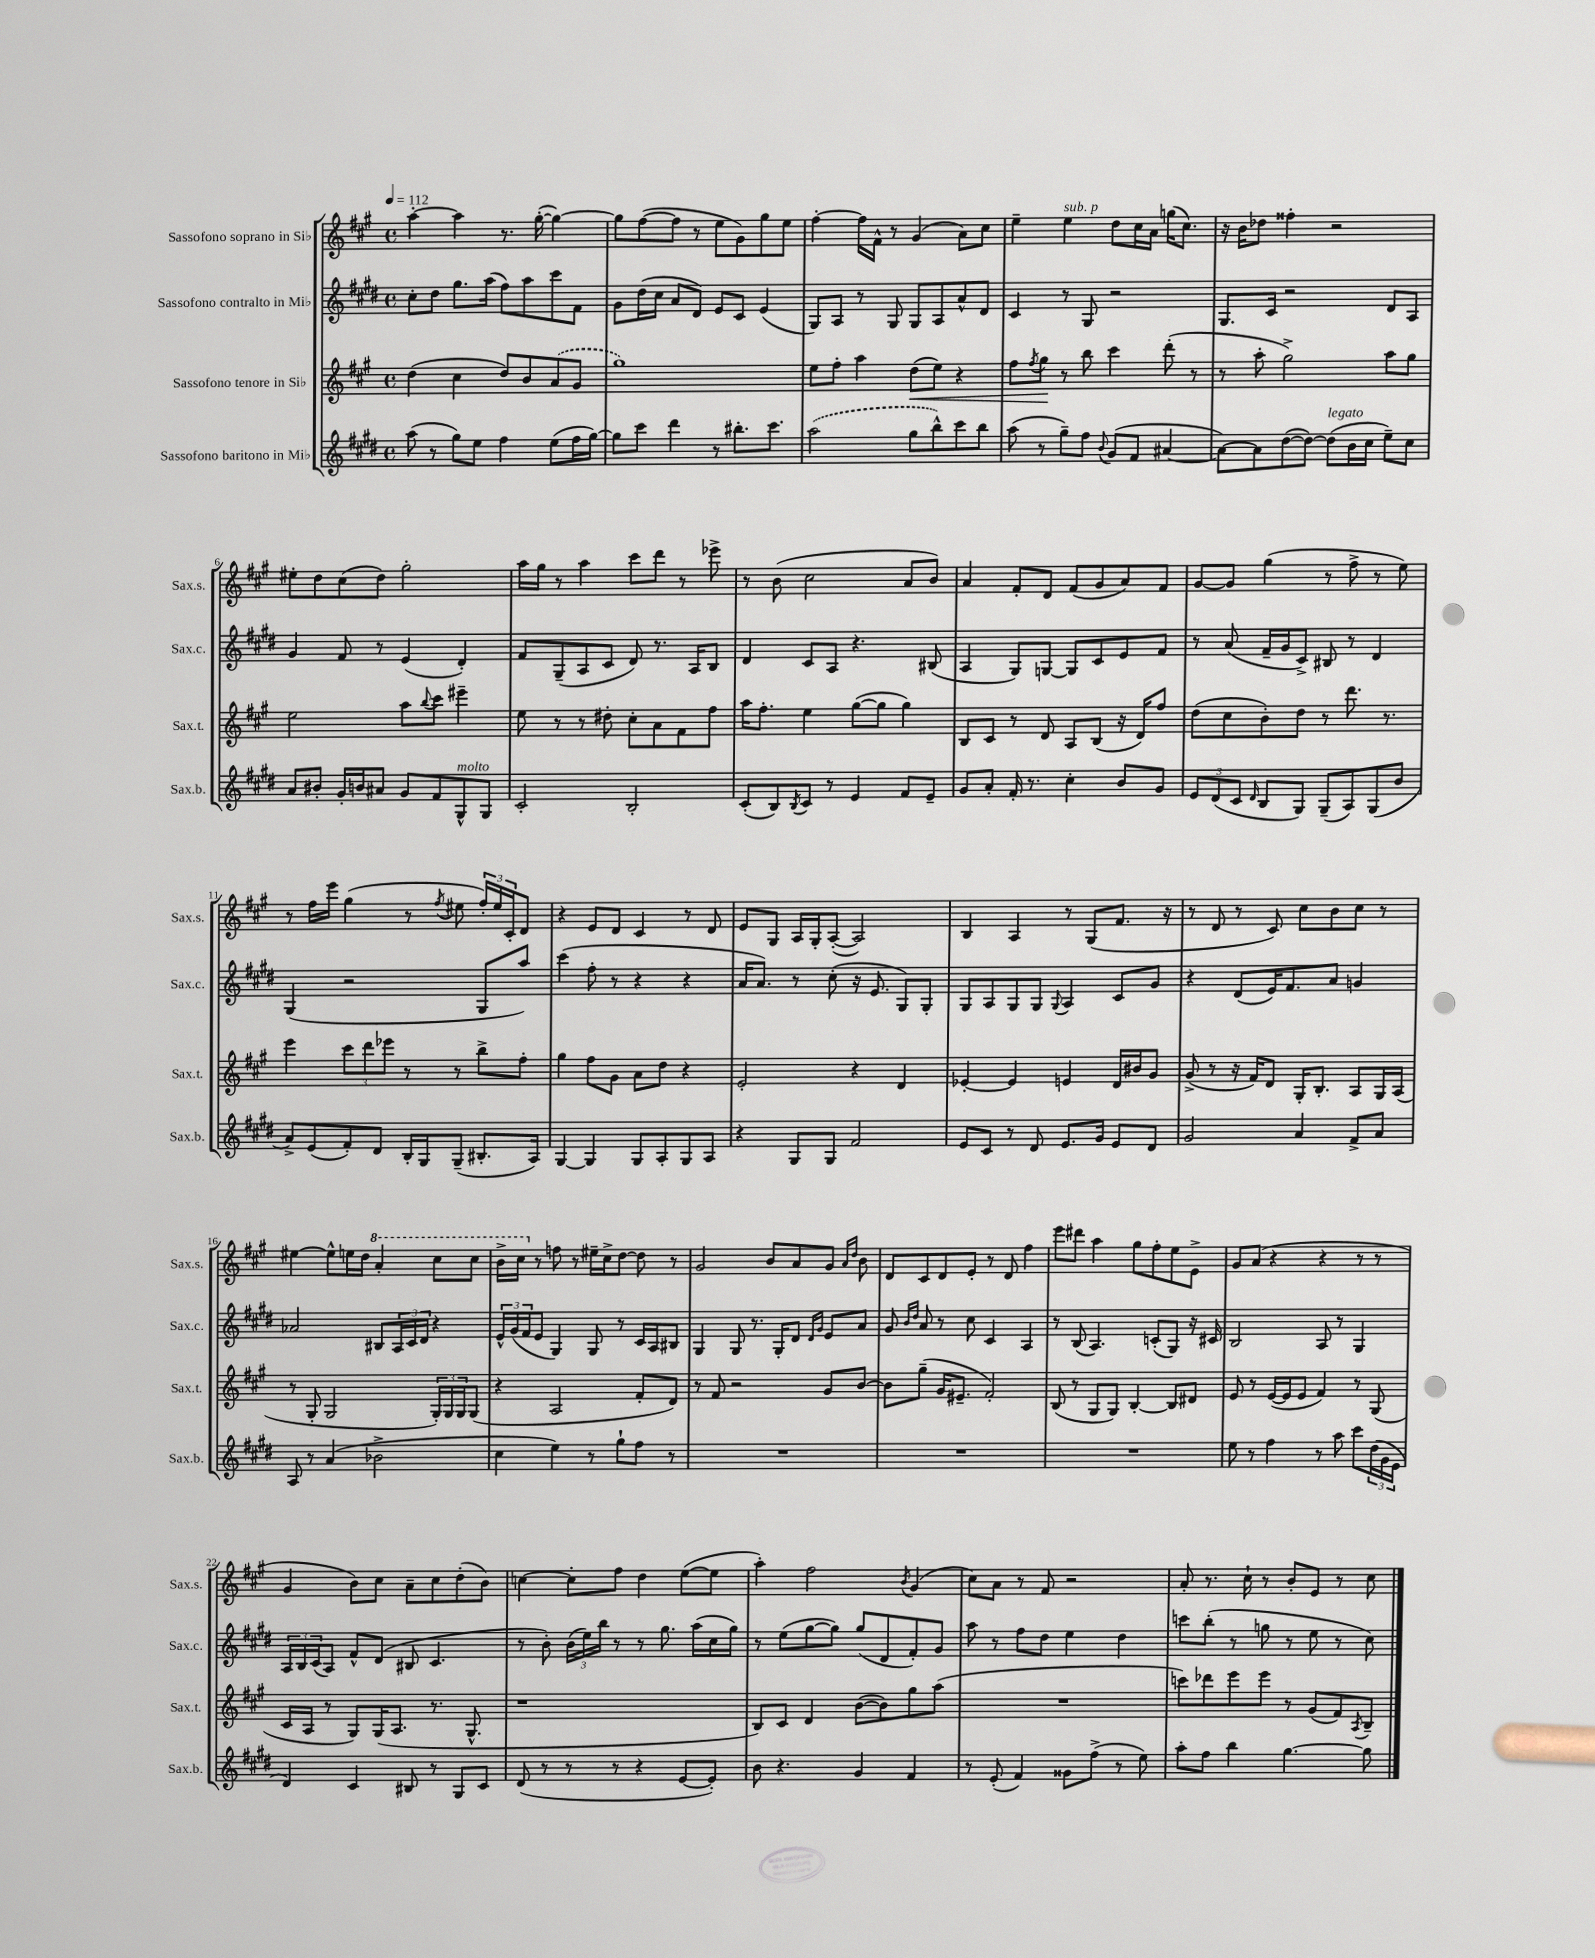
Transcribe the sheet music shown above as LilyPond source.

<<
\new StaffGroup <<
\new Staff = "s0" \with { instrumentName = "Sassofono soprano in Sib" shortInstrumentName = "Sax.s." } {
    \clef treble \key a \major \defaultTimeSignature \time 4/4 \tempo 4 = 112
    a''4~-. a''4 r8. gis''16~-.( gis''4~) |
    gis''8 fis''8~( fis''8 r8 e''8 gis'8) gis''8 e''8 |
    fis''4~-. fis''16 fis'16-^ r8 gis'4( a'8) cis''8 |
    e''4-- e''4^\markup { \italic "sub. p" } d''8 cis''16 a'16 g''16( cis''8.) |
    r16 b'16 des''8 fisis''4-. r2 |
    eis''8-. d''8 cis''8( d''8) gis''2-. |
    a''16 gis''16 r8 a''4 cis'''8 d'''8 r8 ees'''8-> |
    r8 b'8( cis''2 a'8 b'8) |
    a'4 fis'8-. d'8 fis'8( gis'8 a'8) fis'8 |
    gis'8~ gis'8 gis''4( r8 fis''8-> r8 e''8) |
    r8 fis''16 e'''16 gis''4( r8 \acciaccatura { fis''8 } eis''8 \tuplet 3/2 { fis''16-.) eis''16 cis'16-. } d'8 |
    r4 e'8 d'8 cis'4 r8 d'8 |
    e'8 gis8 a16 gis16-. a8~-.( a2) |
    b4 a4 r8 gis8( fis'8. r16 |
    r8 d'8 r8 cis'8) cis''8 b'8 cis''8 r8 |
    eis''4~ eis''8-^ e''16 d''16 \ottava #1 a''4-. cis'''8 cis'''8 |
    b''16-> cis'''16 \ottava #0 r8 f''8 r8 eis''16-- cis''16-> d''8~ d''8 r8 |
    gis'2 b'8 a'8 gis'8 \grace { a'16 d''16 } b'8 |
    d'8 cis'8 d'8 e'8-. r8 d'8 fis''4 |
    e'''8 dis'''8 a''4 gis''8 fis''8-. e''8 e'8-> |
    gis'8 a'8( r4 r4 r8 r8 |
    gis'4 b'8) cis''8 a'8-- cis''8 d''8-.( b'8) |
    c''4~ c''8-. fis''8 d''4 e''8~( e''8 |
    a''4-.) fis''2 \acciaccatura { b'8 } gis'4( |
    cis''8) a'8 r8 fis'8 r2 |
    a'8-. r8. cis''16-! r8 b'8-. e'8 r8 cis''8 \bar "|." |
}
\new Staff = "s1" \with { instrumentName = "Sassofono contralto in Mib" shortInstrumentName = "Sax.c." } {
    \clef treble \key e \major \defaultTimeSignature \time 4/4
    cis''8-. dis''8 gis''8. a''16( fis''8) a''8 cis'''8 fis'8 |
    gis'8 dis''16( cis''16 a'8 dis'8) e'8 cis'8 e'4( |
    gis8) a8 r8 gis8 gis8 a8 a'8-^ dis'8 |
    cis'4 r8 gis8 r2 |
    gis8. cis'16 r2 dis'8 a8 |
    gis'4 fis'8 r8 e'4( dis'4-.) |
    fis'8 gis8--( a8 cis'8 dis'8) r8. a16 b8 |
    dis'4 cis'8 a8 r4. bis8( |
    a4 gis8) g8~ g8 cis'8 e'8 fis'8 |
    r8 a'8( fis'16-- gis'16 cis'8->) bis8 r8 dis'4 |
    gis4( r2 gis8 a''8) |
    cis'''4( fis''8-. r8 r4 r4 |
    a'16 a'8.) r8 cis''8-.( r16 e'8. gis8) gis8-. |
    gis8 a8 gis8 gis8 \appoggiatura { gis8 } a4 cis'8 gis'8 |
    r4 dis'8( e'16) fis'8. a'8 g'4 |
    aes'2 bis8 \tuplet 3/2 { a16 cis'16 dis'16 } r4 |
    \tuplet 3/2 { e'16-^ gis'16( fis'16 } e'8 gis4) gis8 r8 cis'16 a16 bis8 |
    gis4 gis8 r8. gis16-. dis'8 \grace { dis'16 gis'16 } e'8 a'8 |
    gis'8 \grace { b'16 dis''16 } a'8 r8 cis''8 cis'4 a4 |
    r8 b8( a4.) c'8-.( gis8) r16 cis'16 |
    b2 a8 r8 gis4 |
    \tuplet 3/2 { a16 b16 cis'16( } a8) fis'8-^ dis'8( bis8 cis'4. |
    r8 b'8-.) \tuplet 3/2 { b'16( e''16) b''16 } r8 r8 gis''8. a''16( cis''16 gis''16) |
    r8 e''8( gis''8~ gis''8) gis''8( dis'8 fis'8-.) gis'8 |
    a''8 r8 fis''8 dis''8 e''4 dis''4 |
    c'''8 b''8-.( r8 g''8 r8 e''8 r8 cis''8) \bar "|." |
}
\new Staff = "s2" \with { instrumentName = "Sassofono tenore in Sib" shortInstrumentName = "Sax.t." } {
    \clef treble \key a \major \defaultTimeSignature \time 4/4
    d''4( cis''4 d''8) b'8 \once \slurDashed a'8( gis'8 |
    gis''1) |
    e''8 fis''8-. a''4 d''8\<( e''8) r4 |
    fis''8 \acciaccatura { fis''8 } gis''8\! r8 b''8 cis'''4 d'''8-.( r8 |
    r8 a''8-. gis''2->) a''8 gis''8 |
    e''2 a''8 \appoggiatura { b''8 } cis'''8 eis'''4-- |
    e''8 r8 r8 dis''8-. cis''8-. a'8 fis'8 fis''8 |
    a''16 fis''8.-. e''4 gis''8~( gis''8 gis''4) |
    b8 cis'8 r8 d'8 a8 b8( r16 d'16) fis''8 |
    d''8( cis''8 b'8-.) d''8 r8 d'''8. r8. |
    e'''4 \tuplet 3/2 { cis'''8 d'''8 ees'''8 } r8 r8 b''8-> fis''8-. |
    gis''4 fis''8 gis'8 a'8 d''8 r4 |
    e'2-. r4 d'4 |
    ees'4~-. ees'4 e'4 d'16 bis'16 gis'8 |
    gis'8->( r8 r16 fis'16) d'8 gis16-. b8.-. a8 gis16 a16( |
    r8 gis8-. gis2 \tuplet 3/2 { gis16-.) gis16 gis16 } gis8( |
    r4 a2 fis'8-. d'8) |
    r8 fis'8 r2 gis'8 b'8~ |
    b'8 gis''8--( gis'16 eis'8.-- fis'2-.) |
    b8( r8 gis8 gis8) b4~-. b8 dis'8 |
    e'8 r8 e'16~( e'16 e'8 fis'4) r8 gis8( |
    cis'16 a16 r8 gis8) gis16( a8. r8. gis8.-^ |
    r1 |
    b8) cis'8 d'4 b'8~( b'8) gis''8 a''8( |
    R1 |
    c'''8) des'''8 e'''8 e'''8 r8 gis'8( fis'8) \acciaccatura { a8 } b8-- \bar "|." |
}
\new Staff = "s3" \with { instrumentName = "Sassofono baritono in Mib" shortInstrumentName = "Sax.b." } {
    \clef treble \key e \major \defaultTimeSignature \time 4/4
    a''8( r8 gis''8) e''8 fis''4 e''8( fis''16 gis''16~) |
    gis''8 cis'''8 dis'''4 r8 bis''8.-. cis'''8. |
    \once \slurDashed a''2( gis''8 b''8-^) cis'''8 b''8 |
    a''8( r8 gis''8--) fis''8 \appoggiatura { b'8 } gis'8( fis'8 ais'4~ |
    ais'8~) ais'8 dis''8~( dis''8~) dis''8^\markup { \italic "legato" }( b'16 cis''16 e''8--) cis''8 |
    a'8 bis'8-. gis'16-. b'16 ais'8 gis'8 fis'8 gis8-^^\markup { \italic "molto" } gis8 |
    cis'2-. b2-. |
    cis'8-.( b8) \acciaccatura { b8 } cis'8 r8 e'4 fis'8 e'8-- |
    gis'8 a'8-. fis'16-. r8. cis''4-. b'8 gis'8 |
    \tuplet 3/2 { e'8 dis'8( cis'8 } \grace { dis'16 } b8 gis8) gis8--( a8) gis8( b'8 |
    a'8->) e'8( fis'8-.) dis'8 b16-. gis16 gis8--( bis8.-. a16) |
    gis4~ gis4 gis8 a8-. gis8 a8 |
    r4 gis8 gis8 fis'2 |
    e'8 cis'8 r8 dis'8 e'8. gis'16 e'8 dis'8 |
    gis'2 a'4 fis'8-> a'8 |
    a8 r8 a'4( bes'2-> |
    cis''4 e''4) r8 gis''8-! fis''8 r8 |
    R1 |
    R1 |
    R1 |
    e''8 r8 fis''4 r8 a''8 cis'''8 \tuplet 3/2 { dis''16( gis'16 e'16 } |
    dis'4) cis'4 bis8 r8 gis8 cis'8 |
    dis'8( r8 r8 r8 r4 e'8~ e'8-.) |
    b'8 r4. gis'4 fis'4 |
    r8 e'8-.( fis'4) gisis'8 fis''8->( r8 e''8) |
    a''8-. fis''8 b''4 gis''4.~ gis''8 \bar "|." |
}
>>
>>
